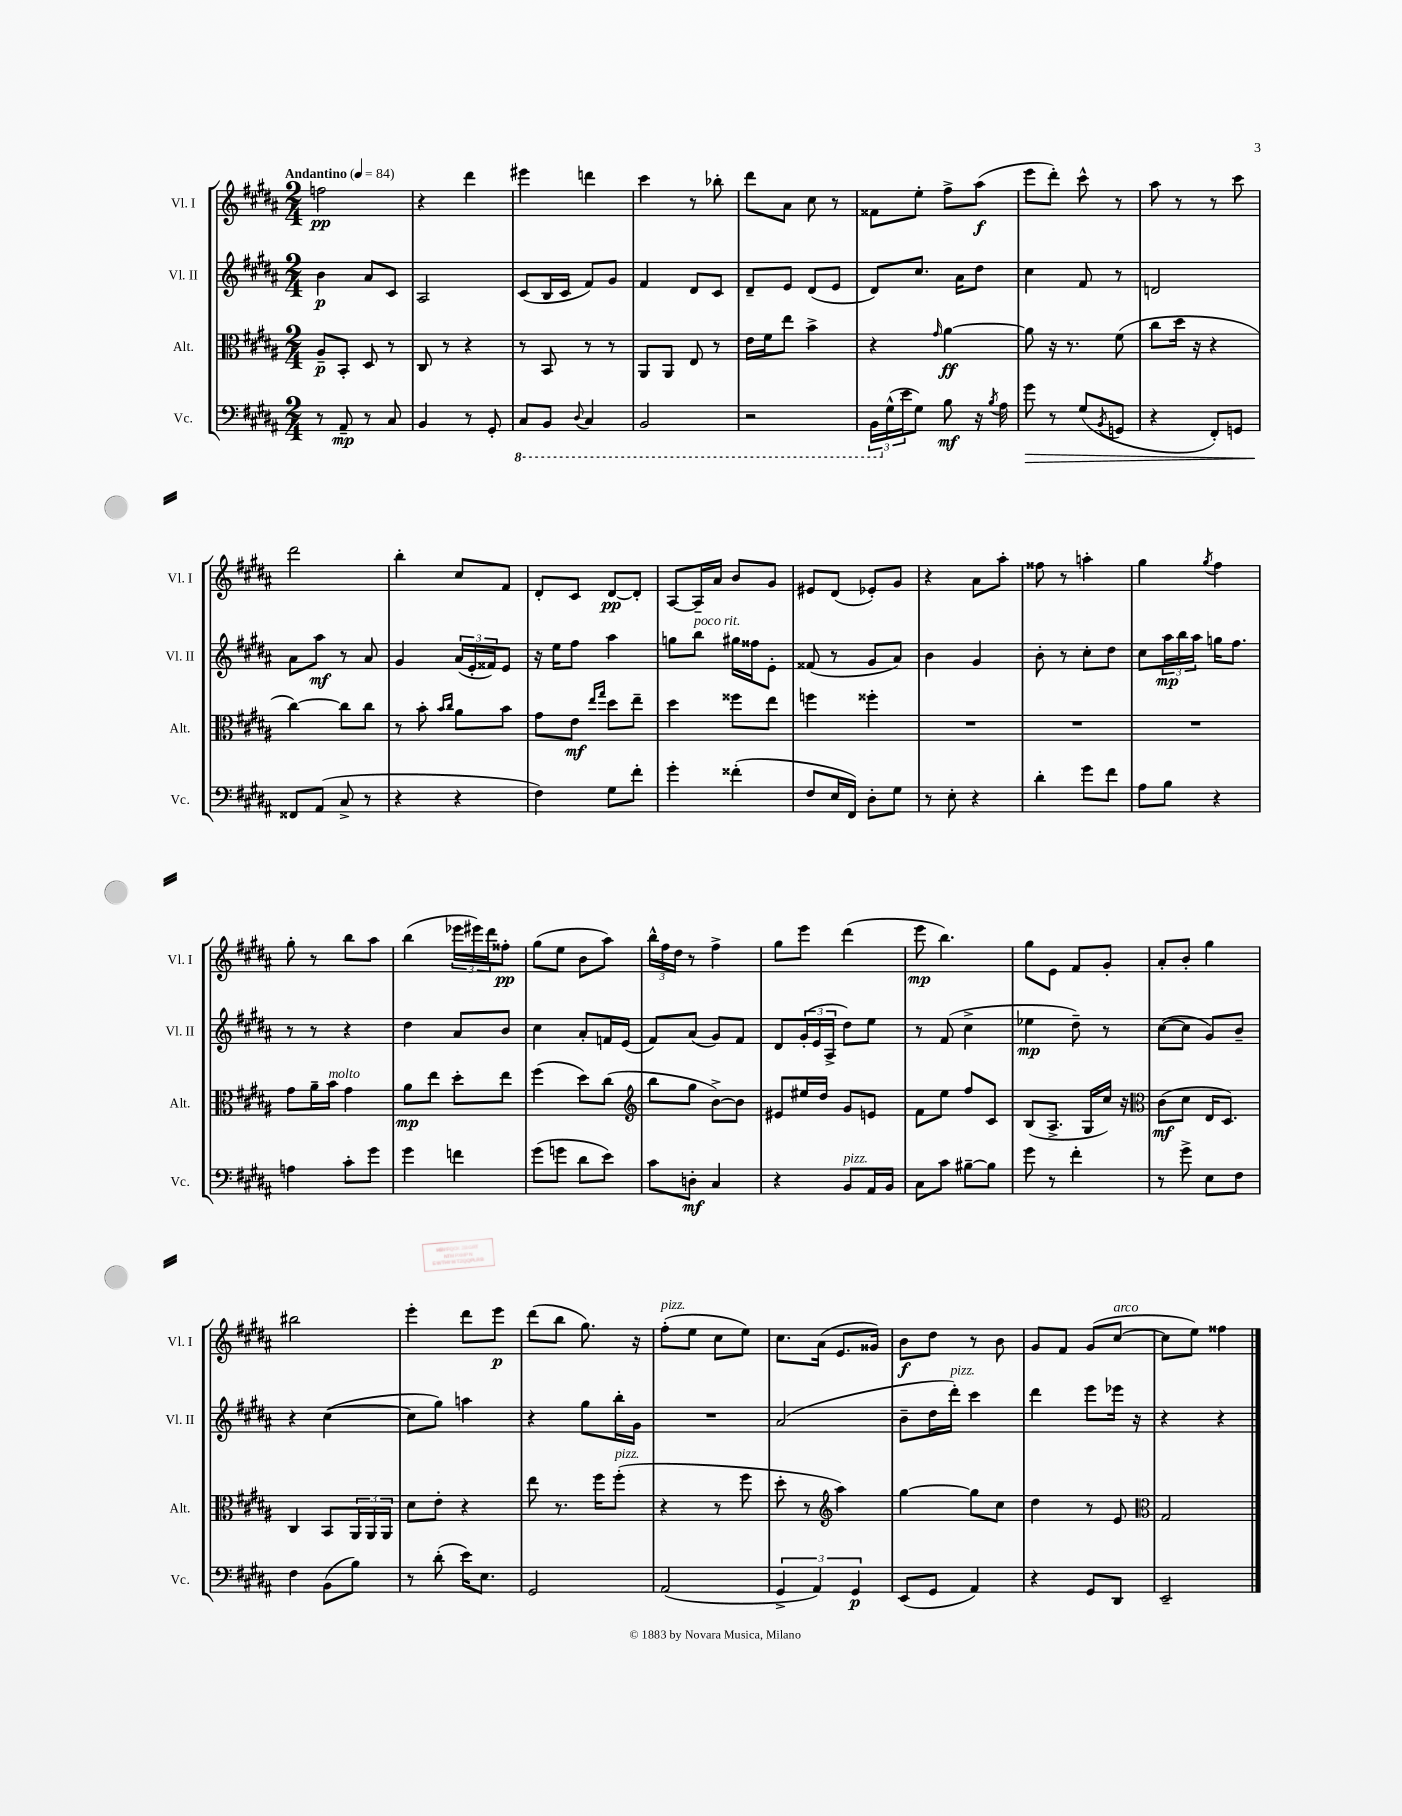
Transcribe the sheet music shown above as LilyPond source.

<<
\new StaffGroup <<
\new Staff = "s0" \with { instrumentName = "Vl. I" shortInstrumentName = "Vl. I" } {
    \clef treble \key b \major \numericTimeSignature \time 2/4 \tempo "Andantino" 4 = 84
    f''2\pp |
    r4 dis'''4 |
    eis'''4 d'''4 |
    cis'''4 r8 bes''8-. |
    dis'''8 ais'8 cis''8 r8 |
    fisis'8 e''8-. fis''8-> ais''8\f( |
    e'''8 dis'''8-.) cis'''8-^ r8 |
    ais''8 r8 r8 cis'''8 |
    dis'''2 |
    b''4-. cis''8 fis'8 |
    dis'8-. cis'8 dis'8~\pp dis'8-. |
    ais8~ ais16-- ais'16 b'8 gis'8 |
    eis'8 dis'8( ees'8-.) gis'8 |
    r4 ais'8 ais''8-. |
    fisis''8 r8 a''4-. |
    gis''4 \acciaccatura { gis''8 } fis''4 |
    gis''8-. r8 b''8 ais''8 |
    b''4( \tuplet 3/2 { ees'''16 eis'''16) dis'''16 } fisis''8-.\pp |
    gis''8( e''8 b'8 ais''8) |
    \tuplet 3/2 { b''16-^ fis''16 dis''16 } r8 fis''4-> |
    gis''8 e'''8 dis'''4( |
    e'''8\mp b''4.) |
    gis''8 e'8 fis'8 gis'8-. |
    ais'8-. b'8-. gis''4 |
    bis''2 |
    e'''4-. dis'''8 e'''8\p |
    dis'''8( b''8 gis''8.) r16 |
    fis''8-.^\markup { \italic "pizz." }( e''8 cis''8 e''8) |
    cis''8. ais'16( e'8. gisis'16) |
    b'8\f dis''8 r8 b'8 |
    gis'8 fis'8 gis'8( cis''8~^\markup { \italic "arco" } |
    cis''8 e''8) fisis''4 \bar "|." |
}
\new Staff = "s1" \with { instrumentName = "Vl. II" shortInstrumentName = "Vl. II" } {
    \clef treble \key b \major \numericTimeSignature \time 2/4
    b'4\p ais'8 cis'8 |
    ais2 |
    cis'8( b16 cis'16 fis'8) gis'8 |
    fis'4 dis'8 cis'8 |
    dis'8-- e'8 dis'8( e'8 |
    dis'8) cis''8. ais'16 dis''8 |
    cis''4 fis'8 r8 |
    d'2 |
    ais'8 ais''8\mf r8 ais'8 |
    gis'4 \tuplet 3/2 { ais'16( e'16-. fisis'16) } e'8 |
    r16 e''16 fis''8 ais''4 |
    g''8 b''8^\markup { \italic "poco rit." } gis''16 fisis''16 e'8-. |
    fisis'8( r8 gis'8 ais'8) |
    b'4 gis'4 |
    b'8-. r8 cis''8-. dis''8 |
    cis''8 \tuplet 3/2 { ais''16\mp b''16 ais''16 } g''16 fis''8. |
    r8 r8 r4 |
    dis''4 ais'8 b'8 |
    cis''4 ais'8-. f'16 e'16( |
    fis'8) ais'8( gis'8) fis'8 |
    dis'8 \tuplet 3/2 { gis'16-.( e'16 ais16-> } dis''8) e''8 |
    r8 fis'8( cis''4-> |
    ees''4\mp dis''8--) r8 |
    cis''8~( cis''8 gis'8) b'8-- |
    r4 cis''4~( |
    cis''8 gis''8) a''4 |
    r4 gis''8 b''16-. gis'16 |
    R2 |
    ais'2( |
    b'8-- dis''16 dis'''16-.^\markup { \italic "pizz." }) cis'''4 |
    dis'''4 e'''8 ees'''16 r16 |
    r4 r4 \bar "|." |
}
\new Staff = "s2" \with { instrumentName = "Alt." shortInstrumentName = "Alt." } {
    \clef alto \key b \major \numericTimeSignature \time 2/4
    ais8--\p b,8-. dis8 r8 |
    cis8 r8 r4 |
    r8 b,8 r8 r8 |
    ais,8 ais,8 e8 r8 |
    e'16 fis'16 e''8 b'4-> |
    r4 \grace { gis'16 } ais'4~\ff |
    ais'8 r16 r8. fis'8( |
    cis''8 dis''16 r16 r4 |
    cis''4~) cis''8 cis''8 |
    r8 b'8-. \grace { b'16 cis''16 } ais'8 b'8 |
    gis'8 e'8\mf \grace { e''16 gis''16 } dis''8 e''8-- |
    dis''4 fisis''8 e''8 |
    f''4 fisis''4-. |
    R2 |
    R2 |
    R2 |
    gis'8 ais'16-- b'16^\markup { \italic "molto" } gis'4 |
    ais'8\mp e''8 dis''8-. e''8 |
    fis''4( dis''8) cis''8( |
    \clef treble b''8 gis''8 b'8~->) b'8 |
    eis'8 eis''16 dis''16 gis'8 e'8 |
    fis'8 e''8 fis''8 cis'8 |
    b8( ais8.-> gis16 cis''16) r16 |
    \clef alto cis'8\mf( dis'8 e16 dis8.) |
    cis4 b,8 \tuplet 3/2 { ais,16 ais,16 ais,16 } |
    dis'8 e'8-. r4 |
    e''8 r8. fis''16 fis''8-.^\markup { \italic "pizz." }( |
    r4 r8 fis''8 |
    dis''8-. r8 \clef treble ais''4) |
    gis''4~ gis''8 cis''8 |
    dis''4 r8 e'8 |
    \clef alto gis2 \bar "|." |
}
\new Staff = "s3" \with { instrumentName = "Vc." shortInstrumentName = "Vc." } {
    \clef bass \key b \major \numericTimeSignature \time 2/4
    r8 ais,8--\mp r8 cis8 |
    b,4 r8 gis,8-. |
    \ottava #-1 cis,8 b,,8 \appoggiatura { dis,8 } cis,4 |
    b,,2 |
    r2 |
    \tuplet 3/2 { b,,16 \ottava #0 gis16-^( e'16 } gis8) b8\mf r16 \acciaccatura { b8 } ais16 |
    gis'8\> r8 gis8( \acciaccatura { b,8 } g,8 |
    r4 fis,8-.) g,8 |
    fisis,8\! ais,8( cis8-> r8 |
    r4 r4 |
    fis4) gis8 fis'8-. |
    gis'4-. fisis'4-.( |
    fis8 e16 fis,16) dis8-. gis8 |
    r8 e8-. r4 |
    dis'4-. gis'8 fis'8 |
    ais8 b8 r4 |
    a4 cis'8-. gis'8 |
    gis'4 f'4 |
    gis'8( g'8 dis'8 e'8) |
    cis'8 d8-.\mf cis4 |
    r4 b,8^\markup { \italic "pizz." } ais,16 b,16 |
    cis8 cis'8 bis8~-- bis8 |
    gis'8 r8 fis'4-. |
    r8 gis'8-> e8 fis8 |
    fis4 b,8( b8) |
    r8 dis'8-.( e'16) e8. |
    gis,2 |
    ais,2( |
    \tuplet 3/2 { gis,4-> ais,4) gis,4\p } |
    e,8( gis,8 ais,4) |
    r4 gis,8 dis,8 |
    e,2-- \bar "|." |
}
>>
>>
\layout { \context { \Score \remove "Bar_number_engraver" } }
